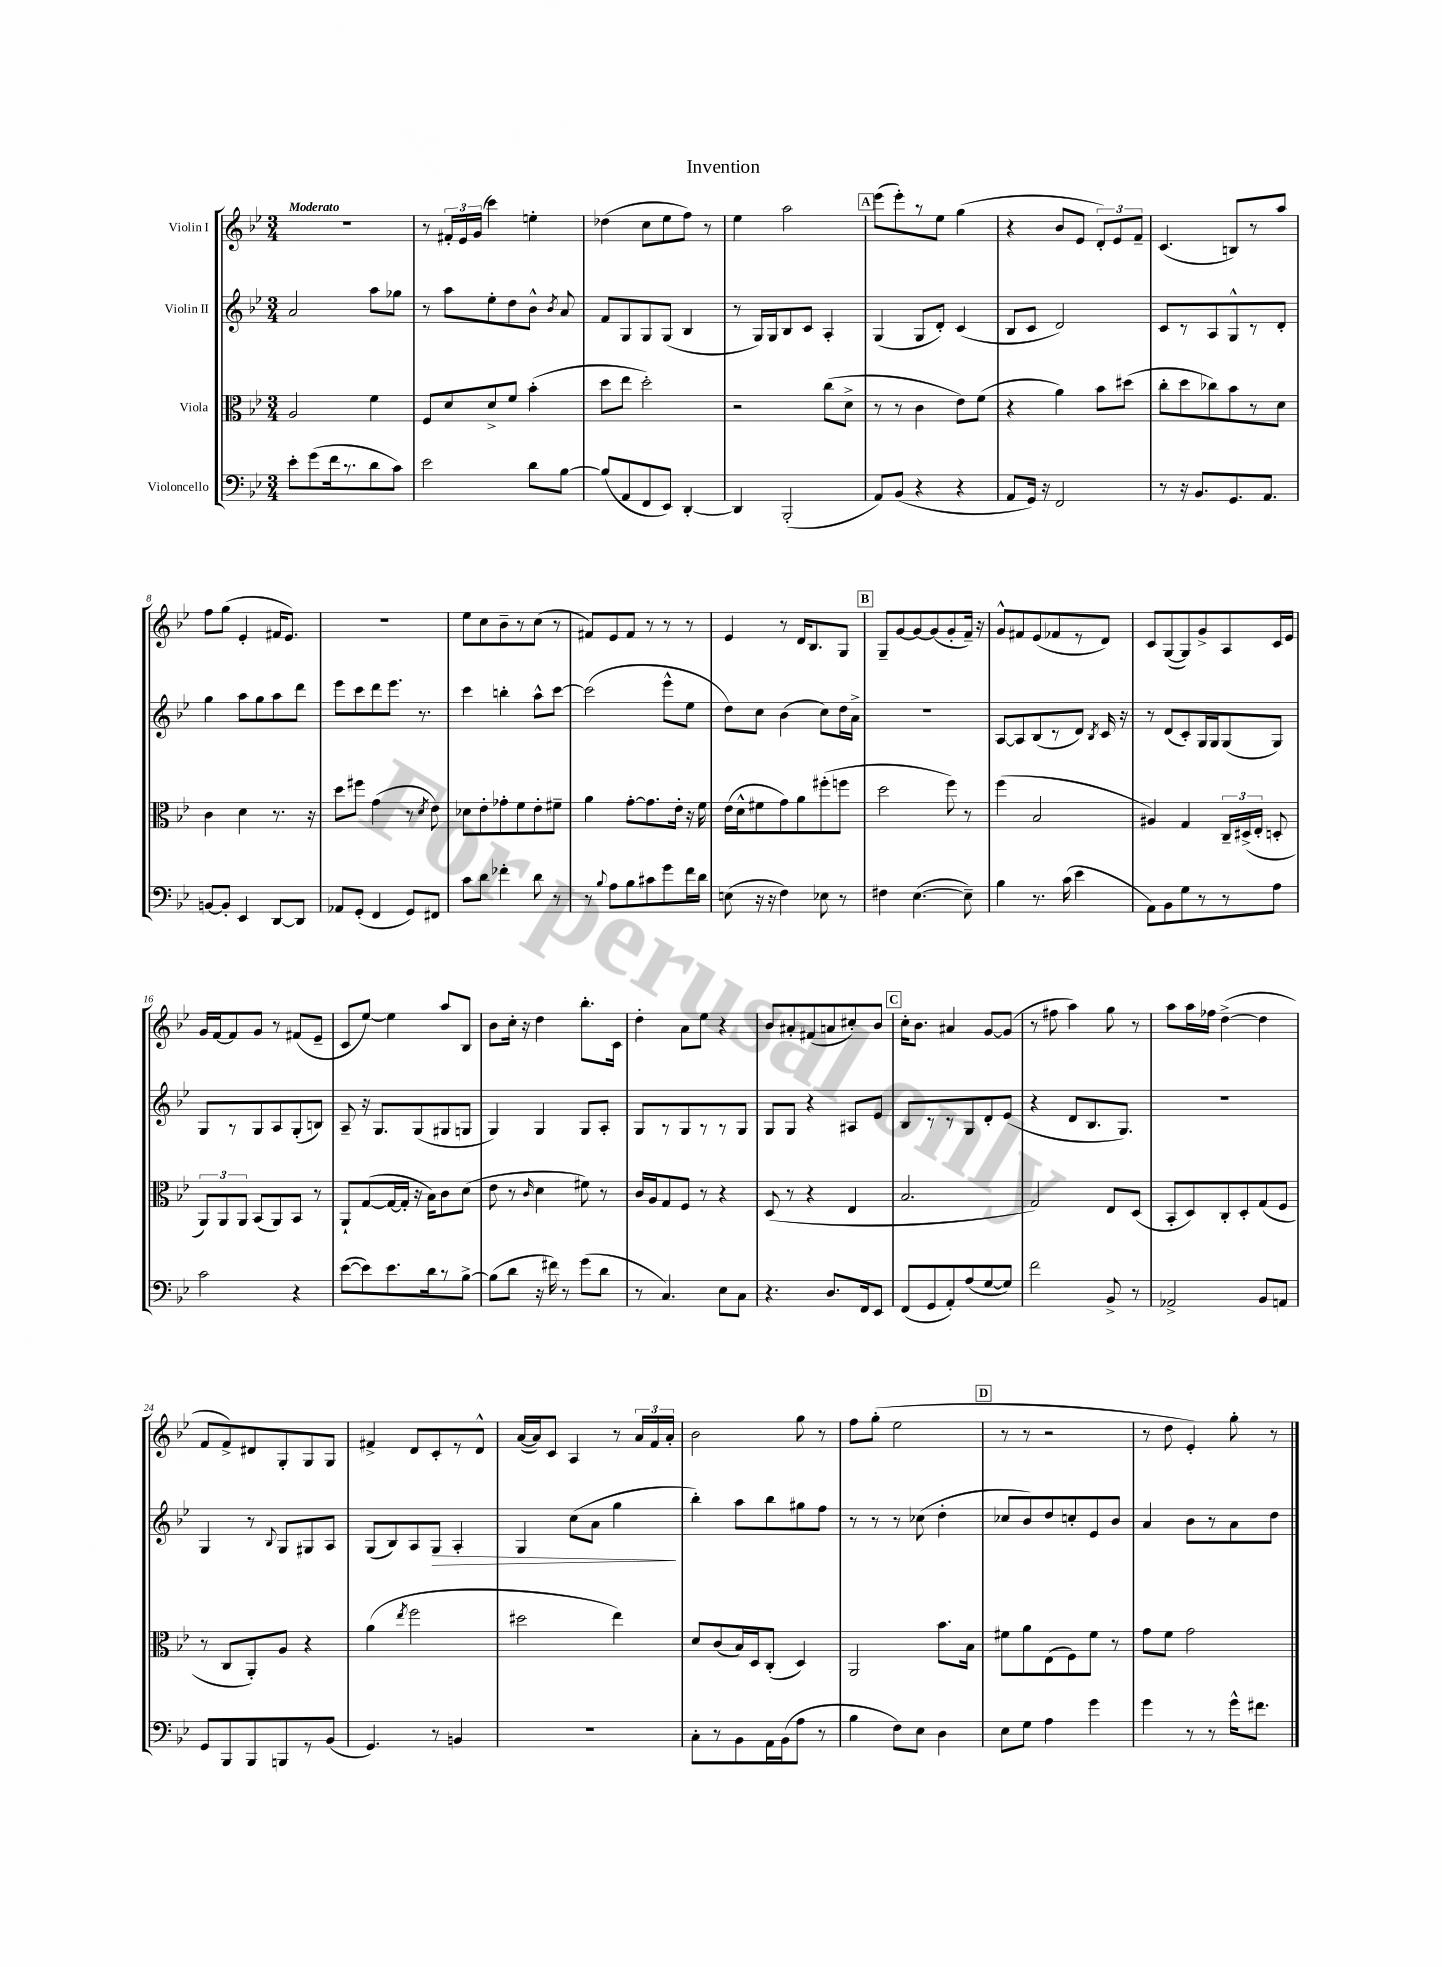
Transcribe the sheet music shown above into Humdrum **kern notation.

**kern	**kern	**kern	**dynam	**kern
*part4	*part3	*part2	*part2	*part1
*staff4	*staff3	*staff2	*staff2	*staff1
*I"Violoncello	*I"Viola	*I"Violin II	*	*I"Violin I
*clefF4	*clefC3	*clefG2	*	*clefG2
*k[b-e-]	*k[b-e-]	*k[b-e-]	*	*k[b-e-]
*M3/4	*M3/4	*M3/4	*	*M3/4
=1	=1	=1	=1	=1
!	!	!	!	!LO:TX:a:B:t=Moderato
8e-'\L	2A/	2a/	.	2.r
(8g\	.	.	.	.
16f\k	.	.	.	.
8.r	.	.	.	.
8d\	4f\	8aa\L	.	.
8c\J)	.	8gg-X\J	.	.
=2	=2	=2	=2	=2
2e-\	8F/L	8r	.	8r
.	8d/	8aa\L	.	24f#X'/LL
.	.	.	.	24e-/
.	.	.	.	(24g/JJ
.	8d^/	8ee-'\	.	4ccc\)
.	8f/J	8dd\	.	.
8d\L	(4b-'\	8b-^^\J	.	4een'\
.	.	8qb-/	.	.
[8B-\J	.	8a/	.	.
=3	=3	=3	=3	=3
(8B-/L]	8dd\L	8f/L	.	(4dd-X\
8AA/	8ee-\J	8G/	.	.
8FF/	2dd'\)	8G/	.	8cc\L
8EE-/J)	.	(8G/J	.	8ee-\
[4DD'/	.	4B-/	.	8ff\J)
.	.	.	.	8r
=4	=4	=4	=4	=4
4DD/]	2r	8r	.	4ee-\
.	.	16G/LL)	.	.
.	.	16G/J	.	.
(2BBB-'/	.	8B-/	.	2aa\
.	.	8c/J	.	.
.	(8cc\L	4A'/	.	.
.	8d^\J	.	.	.
!!LO:REH:place=s1:t=A
=5	=5	=5	=5	=5
8AA/L)	8r	(4G/	.	(8eee-\L
(8BB-/J	8r	.	.	8eee-'\)
4r	4c\	8G/L	.	8r
.	.	8d'/J)	.	8ee-\J
4r	8e-\L)	(4c/	.	(4gg\
.	(8f\J	.	.	.
=6	=6	=6	=6	=6
8AA/L	4r	8B-/L	.	4r
16GG/Jk)	.	8c/J	.	.
16r	.	.	.	.
2FF/	4a\)	2d/)	.	8b-/L
.	.	.	.	8e-/J
.	8b-\L	.	.	12d'/L)
.	.	.	.	12e-/
.	(8dd#X\J	.	.	.
.	.	.	.	12f~/J
=7	=7	=7	=7	=7
8r	8cc'\L	8c/L	.	(4.c/
16r	8dd\	8r	.	.
8.BB-/L	.	.	.	.
.	8cc-X\)	8A/	.	.
8.GG/	8b-\	8G^^/	.	8Bn/L)
.	8r	8r	.	8r
8.AA/J	.	.	.	.
.	8d\J	8d'/J	.	8aa/J
!!LO:LB:g=z
=8	=8	=8	=8	=8
[8BBn/L	4c\	4gg\	.	8ff\L
8BB'/J]	.	.	.	(8gg\J
4EE-/	4d\	8aa\L	.	4e-'/
.	.	8gg\	.	.
[8DD/L	8.r	8aa\	.	16f#X/KL
.	.	.	.	8.e-/J)
8DD/J]	.	8ddd\J	.	.
.	16r	.	.	.
=9	=9	=9	=9	=9
8AA-X/L	8dd\L	8eee-\L	.	2.r
(8GG'/J	8ff#X\J	8ccc\	.	.
4FF/	(4g\	8ddd\	.	.
.	.	8.eee-\J	.	.
8GG/L)	8r	.	.	.
.	.	8.r	.	.
.	8qd/	.	.	.
8FF#X/J	8e-\)	.	.	.
=10	=10	=10	=10	=10
8c\L	8d-X\L	4ccc\	.	8ee-\L
8d\J	8e-'\	.	.	8cc\
4f-X'\	8g-X'\	4bbn'\	.	8b-~\
.	8f\	.	.	8r
8d\	8e-'\	8aa^^\L	.	(8cc\J
8r	8f#X~\J	[8ccc\J	.	8r
=11	=11	=11	=11	=11
8r	4a\	(2ccc\]	.	8f#X/L)
8qqB-/	.	.	.	.
8A\L	.	.	.	8e-/
8B-\	[8g'\L	.	.	8f#/J
8c#X\	8.g\]	.	.	8r
8g\	.	8eee-^^\L	.	8r
.	16e-'\Jk	.	.	.
16f\L	16r	8ee-\J	.	8r
16d\JJ	16f\	.	.	.
=12	=12	=12	=12	=12
(8En\	(16e-\LL	8dd\L)	.	4e-/
.	16d^^\J	.	.	.
16r	8f#X\	8cc\J	.	.
16r	.	.	.	.
4F\)	8g\)	(4b-\	.	8r
.	8a\	.	.	16d/KL
.	.	.	.	8.B-/
8E-X\	(8ff#X'\	8cc\L)	.	.
8r	8ffn\J	16dd\L	.	8G/J
.	.	16a^\JJ	.	.
!!LO:REH:place=s1:t=B
=13	=13	=13	=13	=13
4F#X\	2dd\	2.r	.	8G~/L
.	.	.	.	[8g/
([4.E-\	.	.	.	8g/_
.	.	.	.	(8g/]
.	8ff\)	.	.	8g'/
8E-~\])	8r	.	.	16f~/Jk)
.	.	.	.	16r
=14	=14	=14	=14	=14
4B-\	(4ff\	[8A/L	.	8g^^/L
.	.	8A/]	.	8f#X/
8.r	2B-/	(8B-/	.	(8e-/
.	.	8r	.	8f-X/
(16c\	.	.	.	.
4e-\	.	8d/J)	.	8r
.	.	8qB-/	.	.
.	.	16c/	.	8d/J)
.	.	16r	.	.
=15	=15	=15	=15	=15
8AA\L)	4A#X/)	8r	.	8c/L
8BB-\	.	(8d/L	.	([8G/
8G\	4G/	8c'/)	.	8G/])
8r	.	16G/L	.	8g^/
.	.	16G/J	.	.
8r	24C~/LL	(8G/	.	8A/
.	(24D#X^/	.	.	.
.	24E-'/JJ	.	.	.
8A\J	8Dn'/	8G/J)	.	16c/L
.	.	.	.	16e-/JJ
!!LO:LB:g=z
=16	=16	=16	=16	=16
2c\	12AA/L)	8G/L	.	16g/LL
.	.	.	.	[16f/J
.	12AA/	.	.	.
.	.	8r	.	8f/]
.	12AA/J	.	.	.
.	(8BB-/L	8G/	.	8g/J
.	8AA/)	8A/	.	8r
4r	8BB-/J	(8G'/	.	(8f#X/L
.	8r	8Bn/J)	.	8e-~/J
=17	=17	=17	=17	=17
([8e-\L	8AA`/L	8A~/	.	8c/L
8e-\])	([8G/	16r	.	[8ee-/J)
.	.	8.G/L	.	.
8.e-\	16G/L_	.	.	4ee-\]
.	16G'/JJ]	.	.	.
.	16r	(8G/	.	.
16d\k	16B-\KL)	.	.	.
8r	8c\	8G#X/	.	8aa/L
[8B-^\J	(8d\J	8Gn/J	.	8B-/J
=18	=18	=18	=18	=18
(8B-\L]	8e-\	4G/)	.	8b-\L
8d\J	8r	.	.	16cc'\Jk
.	.	.	.	16r
.	16qqc/	.	.	.
16r	4d\	4G/	.	4dd\
16f#X\)	.	.	.	.
8r	.	.	.	.
(8g\L	8f#X\)	8G/L	.	8.bb-'\L
8d\J	8r	8A'/J	.	.
.	.	.	.	16c\Jk
=19	=19	=19	=19	=19
8r	16c/LL	8G/L	.	4dd'\
.	16A/J	.	.	.
4.C/)	8G/	8r	.	.
.	8F/J	8G/	.	8a\L
.	8r	8r	.	8ee-\J
8E-\L	4r	8r	.	4r
8C\J	.	8G/J	.	.
=20	=20	=20	=20	=20
4.r	(8D/	8G/L	.	8b-/L
.	8r	8G/J	.	8a#X'/
.	4r	4r	.	(8f#X/
8.D/L	.	.	.	8an/
.	4E-/	8A#X/L	.	8cc#X'/)
16FF/k	.	.	.	.
8EE-/J	.	8e-/J	.	8b-/J
!!LO:REH:place=s1:t=C
=21	=21	=21	=21	=21
(8FF/L	2.B-/	8B-/L	.	16cc'\KL
.	.	.	.	8.b-\J
8GG/	.	8r	.	.
8AA'/)	.	8r	.	4a#X/
(8A/	.	8G/	.	.
[8G/	.	8d'/	.	[8g/L
8G/J])	.	(8e-/J	.	(8g/J]
=22	=22	=22	=22	=22
2f\	2G/)	4r	.	8r
.	.	.	.	8ff#X\
.	.	8d/L	.	4aa\)
.	.	8.B-/	.	.
8BB-^/	8E-/L	.	.	8gg\
.	.	8.G/J)	.	.
8r	(8D/J	.	.	8r
=23	=23	=23	=23	=23
2AA-X^/	8BB-'/L	2.r	.	8aa\L
.	8D/)	.	.	16aa\L
.	.	.	.	16ff-X\JJ
.	8C'/	.	.	([4dd^\
.	8D'/	.	.	.
8BB-/L	(8G/	.	.	4dd\]
8AAn/J	8F/J	.	.	.
!!LO:LB:g=z
=24	=24	=24	=24	=24
8GG/L	8r	4G/	.	8f/L
8BBB-/	8C/L	.	.	8f^/)
8BBB-/	8AA'/)	8r	.	8d#X/
.	.	8qqB-/	.	.
8BBBn/	8A/J	8G/L	.	8G'/
8r	4r	8G#X/	.	8G/
(8BB-/J	.	8A/J	.	8G/J
=25	=25	=25	=25	=25
4.GG/)	(4a\	(8G/L	.	4f#X^/
.	.	8B-/)	.	.
.	8qee-/	.	.	.
.	2ff\	8A/	.	8d/L
!	!	!	!LO:HP:b	!
8r	.	8G/J	>	8c'/
4BBn/	.	4A'/	.	8r
.	.	.	.	8d^^/J
=26	=26	=26	=26	=26
2.r	2dd#X\	4G/	.	([16a/LL
.	.	.	.	16a/J])
.	.	.	.	8c/J
.	.	(8cc\L	.	4A/
.	.	8a\J	.	.
.	4ee-\)	4gg\	.	8r
.	.	.	.	24a/LL
.	.	.	.	24f/
.	.	.	.	24a'/JJ
.	.	.	]	.
=27	=27	=27	=27	=27
8C'\L	8d/L	4bb-'\)	.	2b-\
8r	(8c/	.	.	.
8BB-\	16B-/L)	8aa\L	.	.
.	16D/J	.	.	.
16AA\L	(8C'/J	8bb-\	.	.
(16BB-\J	.	.	.	.
8A\J	4D/)	8gg#X\	.	8gg\
8r	.	8ff\J	.	8r
=28	=28	=28	=28	=28
4B-\	2AA/	8r	.	8ff\L
.	.	8r	.	(8gg'\J
8F\L)	.	8r	.	2ee-\
8E-\J	.	(8cc-X\	.	.
4D\	8.b-\L	4dd'\	.	.
.	16B-\Jk	.	.	.
!!LO:REH:place=s1:t=D
=29	=29	=29	=29	=29
8E-\L	8f#X\L	8cc-X/L	.	8r
8G\J	8a\	8b-/)	.	8r
4A\	(8E-\	8dd/	.	2r
.	8F\)	8ccn'/	.	.
4g\	8f#\J	8e-/	.	.
.	8r	8b-/J	.	.
=30	=30	=30	=30	=30
4g\	8g\L	4a/	.	8r
.	8f\J	.	.	8dd\
8r	2g\	8b-\L	.	4e-'/)
8r	.	8r	.	.
16g^^\KL	.	8a\	.	8gg'\
8.f#X\J	.	.	.	.
.	.	8dd\J	.	8r
==	==	==	==	==
*-	*-	*-	*-	*-
